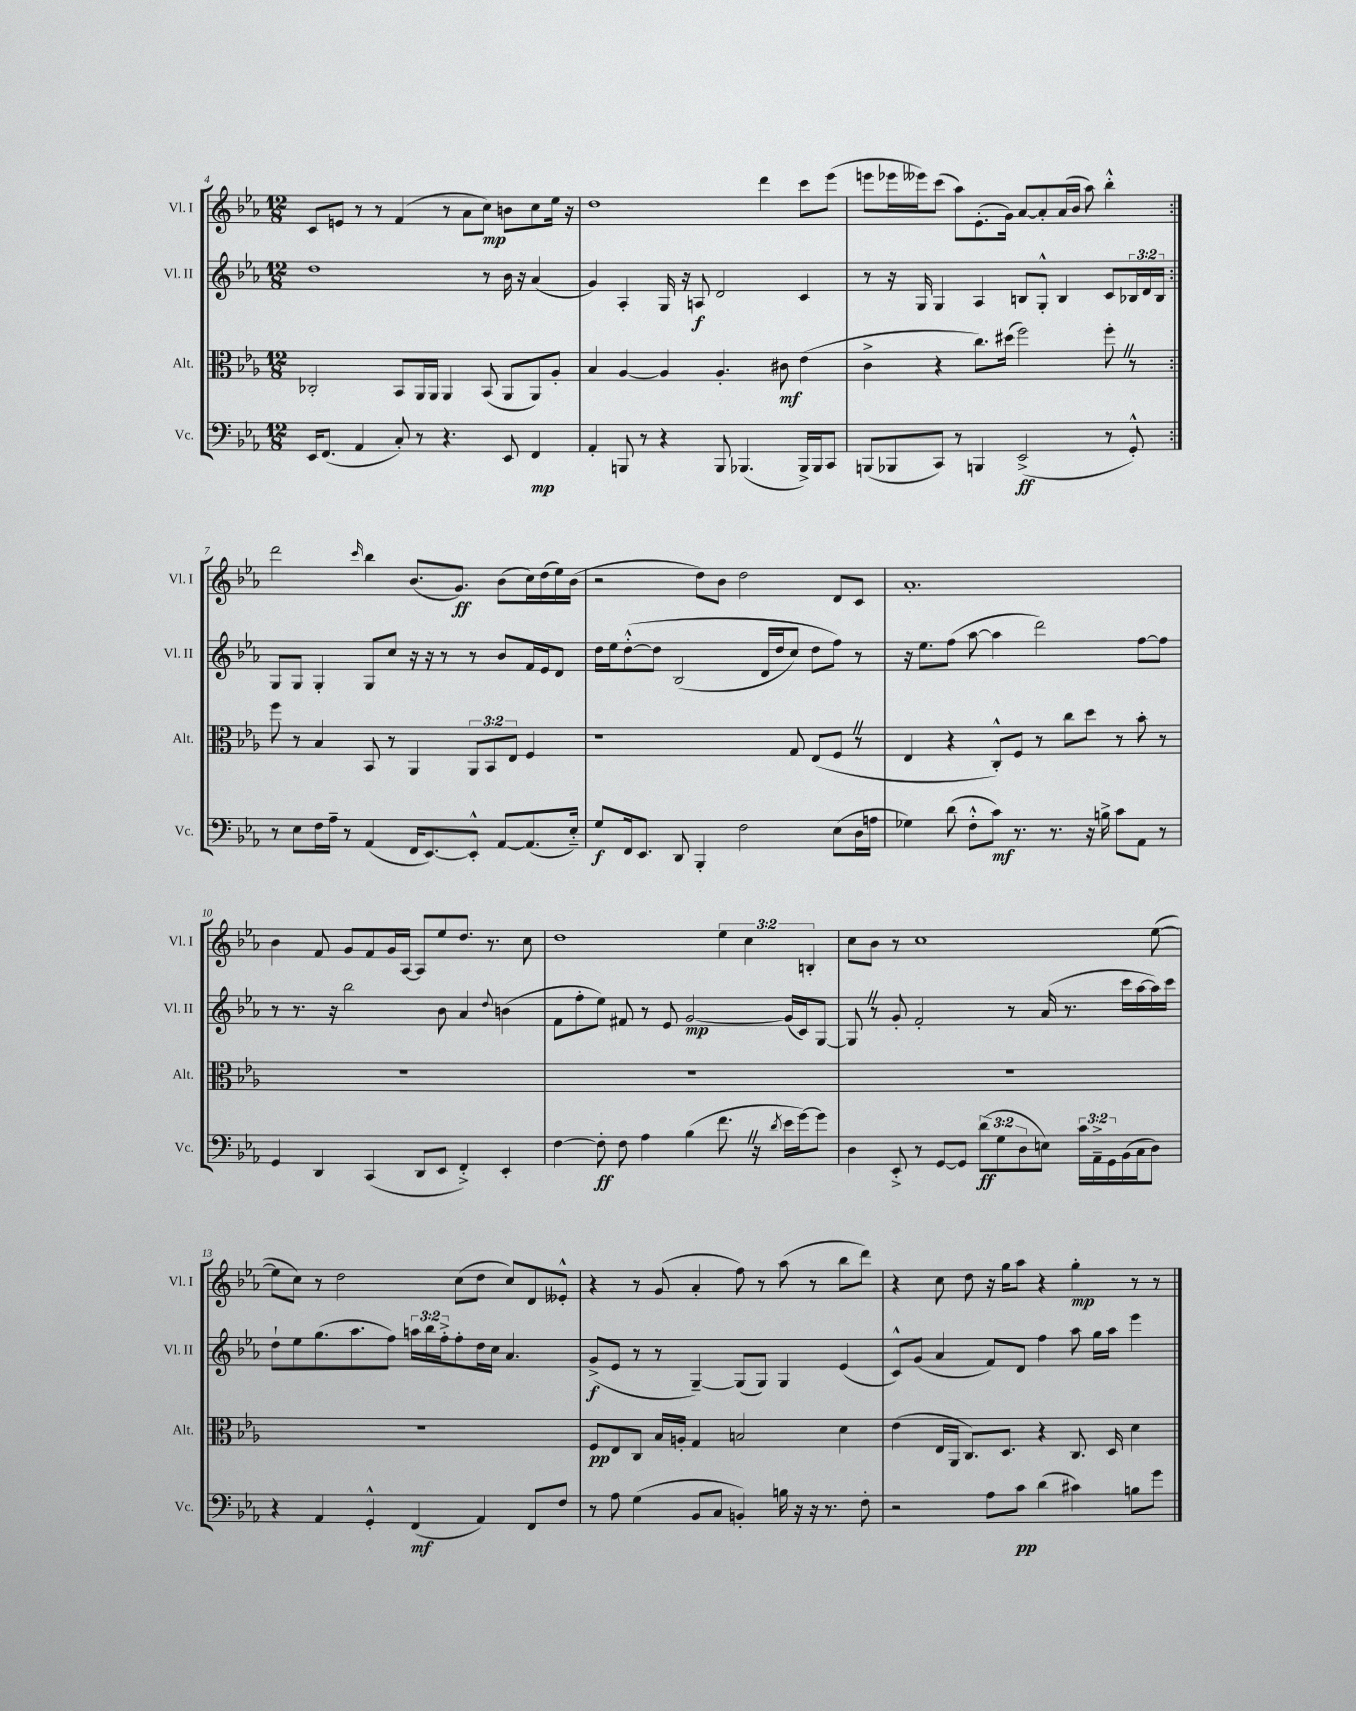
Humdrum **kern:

**kern	**dynam	**kern	**dynam	**kern	**dynam	**kern	**dynam
*part4	*part4	*part3	*part3	*part2	*part2	*part1	*part1
*staff4	*staff4	*staff3	*staff3	*staff2	*staff2	*staff1	*staff1
*I"Vc.	*	*I"Alt.	*	*I"Vl. II	*	*I"Vl. I	*
*I'Vc.	*	*I'Alt.	*	*I'Vl. II	*	*I'Vl. I	*
*clefF4	*	*clefC3	*	*clefG2	*	*clefG2	*
*k[b-e-a-]	*	*k[b-e-a-]	*	*k[b-e-a-]	*	*k[b-e-a-]	*
*M12/8	*	*M12/8	*	*M12/8	*	*M12/8	*
=4	=4	=4	=4	=4	=4	=4	=4
16EE-/KL	.	2C-X'/	.	1dd	.	8c/L	.
(8.FF/J	.	.	.	.	.	.	.
.	.	.	.	.	.	8en/J	.
4AA-/	.	.	.	.	.	8r	.
.	.	.	.	.	.	8r	.
8C'/)	.	8BB-/L	.	.	.	(4f/	.
8r	.	16AA-/L	.	.	.	.	.
.	.	16AA-/JJ	.	.	.	.	.
4.r	.	4AA-/	.	.	.	8r	.
.	.	.	.	.	.	8a-\L	.
.	.	(8BB-/	.	8r	.	8cc\J)	mp
8EE-/	.	8AA-/L	.	16b-\	.	8bn\L	.
.	.	.	.	16r	.	.	.
4FF/	mp	8AA-/)	.	(4a-/	.	8cc\	.
.	.	8A-'/J	.	.	.	16ee-\Jk	.
.	.	.	.	.	.	16r	.
=5	=5	=5	=5	=5	=5	=5	=5
4AA-'/	.	4B-/	.	4g/)	.	1dd	.
8BBBn/	.	[4A-/	.	4A-'/	.	.	.
8r	.	.	.	.	.	.	.
4r	.	4A-/]	.	16G/	.	.	.
.	.	.	.	16r	.	.	.
.	.	.	.	8An/	f	.	.
8BBB/	.	4.A-'/	.	2d/	.	.	.
(4.BBB-X/	.	.	.	.	.	.	.
.	.	.	.	.	.	4ddd\	.
.	.	8c#X\	mf	.	.	.	.
16BBB-^/LL)	.	(4e-\	.	4c/	.	8ccc\L	.
16BBB-/J	.	.	.	.	.	.	.
8CC/J	.	.	.	.	.	(8eee-\J	.
=6	=6	=6	=6	=6	=6	=6	=6
(8BBBn/L	.	4c^\	.	8r	.	8eeen\L	.
8BBB-X/	.	.	.	16r	.	16eee-X\L	.
.	.	.	.	16G/	.	16eee--X\J)	.
8CC/J)	.	4r	.	4G/	.	(8ccc\J	.
8r	.	.	.	.	.	8aa-\L)	.
4BBBn/	.	8.cc\L)	.	4A-/	.	(8.e-'\	.
.	.	(16dd#X\Jk	.	.	.	16g\Jk)	.
(2EE-^/	ff	2ff\)	.	8Bn/L	.	[8a-/L	.
.	.	.	.	8G'^^/J	.	8a-'/]	.
.	.	.	.	4B/	.	(16a-/L	.
.	.	.	.	.	.	16b-/JJ	.
.	.	.	.	.	.	8aa-\)	.
8r	.	8ff'Z\	.	8c/L	.	4bb-'^^\	.
8GG'^^/)	.	8r	.	24B-X/L	.	.	.
.	.	.	.	24d/	.	.	.
.	.	.	.	24B-/JJ	.	.	.
!!LO:LB:g=z
=7:|!	=7:|!	=7:|!	=7:|!	=7:|!	=7:|!	=7:|!	=7:|!
8r	.	8ff\	.	8G/L	.	2ddd\	.
8E-\L	.	8r	.	8G/J	.	.	.
16F\L	.	4B-/	.	4G'/	.	.	.
16A-~\JJ	.	.	.	.	.	.	.
8r	.	.	.	.	.	.	.
.	.	.	.	.	.	16qqccc/	.
(4AA-/	.	8BB-/	.	8G/L	.	4bb-\	.
.	.	8r	.	8cc/J	.	.	.
16FF/KL	.	4AA-/	.	16r	.	(8.b-/L	.
[8.EE-/)	.	.	.	16r	.	.	.
.	.	.	.	8r	.	.	.
.	.	.	.	.	.	8.g/J)	ff
8EE-'^^/J]	.	12AA-/L	.	8r	.	.	.
.	.	12BB-/	.	.	.	.	.
[8AA-/L	.	.	.	8b-/L	.	(8b-\L	.
.	.	12E-/J	.	.	.	.	.
(8.AA-/]	.	4F/	.	16f/L	.	16cc\L)	.
.	.	.	.	16e-/J	.	(16dd\	.
.	.	.	.	8d/J	.	16ee-\)	.
16E-/Jk)	.	.	.	.	.	(16b-\JJ	.
=8	=8	=8	=8	=8	=8	=8	=8
8G/L	f	1r	.	16dd\LL	.	2r	.
.	.	.	.	16ee-\J	.	.	.
16FF/k	.	.	.	([8dd'^^\	.	.	.
8.EE-/J	.	.	.	.	.	.	.
.	.	.	.	8dd\J]	.	.	.
8DD/	.	.	.	(2B-/	.	.	.
4BBB-'/	.	.	.	.	.	8dd\L)	.
.	.	.	.	.	.	8b-\J	.
2F\	.	.	.	.	.	2dd\	.
.	.	.	.	16d/LL	.	.	.
.	.	.	.	16dd/J	.	.	.
.	.	8G/	.	8cc/J)	.	.	.
.	.	(8E-/L	.	8dd\L	.	.	.
(8E-\L	.	8FZ/J	.	8ff\J)	.	8d/L	.
16D\L	.	8r	.	8r	.	8c/J	.
16An\JJ	.	.	.	.	.	.	.
=9	=9	=9	=9	=9	=9	=9	=9
4G-X\)	.	4E-/	.	16r	.	1.a-'	.
.	.	.	.	8.ee-\L	.	.	.
(8d\	.	4r	.	(8ff\J	.	.	.
8F'^^\L	.	.	.	[8aa-\	.	.	.
8c\J)	mf	8C'^^/L)	.	4aa-\]	.	.	.
8.r	.	8F/J	.	.	.	.	.
.	.	8r	.	2ddd\)	.	.	.
8.r	.	.	.	.	.	.	.
.	.	8cc\L	.	.	.	.	.
16r	.	8dd\J	.	.	.	.	.
16Bn^\	.	.	.	.	.	.	.
8c\L	.	8r	.	.	.	.	.
8AA-\J	.	8b-'\	.	[8ff\L	.	.	.
8r	.	8r	.	8ff\J]	.	.	.
!!LO:LB:g=z
=10	=10	=10	=10	=10	=10	=10	=10
4GG/	.	1.r	.	8r	.	4b-\	.
.	.	.	.	8.r	.	.	.
4DD/	.	.	.	.	.	8f/	.
.	.	.	.	16r	.	.	.
.	.	.	.	2bb-\	.	8g/L	.
(4CC/	.	.	.	.	.	8f/	.
.	.	.	.	.	.	16g/L	.
.	.	.	.	.	.	[16A-/JJ	.
8DD/L	.	.	.	.	.	8A-/L]	.
8EE-/J	.	.	.	8b-\	.	8ee-/	.
4FF'^/)	.	.	.	4a-/	.	8.dd/J	.
.	.	.	.	.	.	8.r	.
.	.	.	.	8qqdd/	.	.	.
4EE-'/	.	.	.	(4bn\	.	.	.
.	.	.	.	.	.	8cc\	.
=11	=11	=11	=11	=11	=11	=11	=11
[4F\	.	1.r	.	8f\L	.	1dd	.
.	.	.	.	8ff'\	.	.	.
8F'\]	ff	.	.	8ee-\J)	.	.	.
8F\	.	.	.	8f#X/	.	.	.
4A-\	.	.	.	8r	.	.	.
.	.	.	.	8e-/	.	.	.
(4B-\	.	.	.	[2g/	mp	.	.
8.fZ\	.	.	.	.	.	6ee-\	.
.	.	.	.	.	.	6cc\	.
16r	.	.	.	.	.	.	.
8qd/	.	.	.	.	.	.	.
16e-\LL	.	.	.	(16g/LL]	.	.	.
[16g\J)	.	.	.	16c/J)	.	.	.
.	.	.	.	.	.	6Bn'/	.
8g\J]	.	.	.	[8G/J	.	.	.
=12	=12	=12	=12	=12	=12	=12	=12
4D\	.	1.r	.	8GZ/]	.	8cc\L	.
.	.	.	.	8r	.	8b-\J	.
8EE-'^/	.	.	.	8g'/	.	8r	.
8r	.	.	.	2f'/	.	1cc	.
[8GG/L	.	.	.	.	.	.	.
8GG/J]	.	.	.	.	.	.	.
(12d\L	ff	.	.	.	.	.	.
12G\	.	.	.	.	.	.	.
.	.	.	.	8r	.	.	.
12D\	.	.	.	.	.	.	.
8En\J)	.	.	.	(16a-/	.	.	.
.	.	.	.	8.r	.	.	.
24c\LL	.	.	.	.	.	.	.
24AA-~^\	.	.	.	.	.	.	.
24GG\	.	.	.	.	.	.	.
(16BB-\	.	.	.	16ccc\LL	.	.	.
16C\J	.	.	.	[16aa-\	.	.	.
8D\J)	.	.	.	16aa-\])	.	([8ee-\	.
.	.	.	.	16ccc\JJ	.	.	.
!!LO:LB:g=z
=13	=13	=13	=13	=13	=13	=13	=13
4r	.	1.r	.	8dd`\L	.	8ee-\L]	.
.	.	.	.	8ee-\	.	8cc\J)	.
4AA-/	.	.	.	(8.gg\	.	8r	.
.	.	.	.	.	.	2dd\	.
.	.	.	.	8.aa-\	.	.	.
4GG'^^/	.	.	.	.	.	.	.
.	.	.	.	8ff\J)	.	.	.
(4FF/	mf	.	.	24aan\LL	.	.	.
.	.	.	.	24bb-\	.	.	.
.	.	.	.	24ff'^\J	.	.	.
.	.	.	.	8ff'\	.	(8cc\L	.
4AA-/)	.	.	.	16dd\L	.	8dd\J	.
.	.	.	.	16cc\JJ	.	.	.
.	.	.	.	4.a-/	.	8cc/L)	.
8FF/L	.	.	.	.	.	8d/	.
8F/J	.	.	.	.	.	8e--X'^^/J	.
=14	=14	=14	=14	=14	=14	=14	=14
8r	.	8F/L	pp	(8g^/L	f	4r	.
8A-\	.	8E-/	.	8e-/J	.	.	.
(4G\	.	8C/J	.	8r	.	8r	.
.	.	16B-/LL	.	8r	.	(8g/	.
.	.	16An'/JJ	.	.	.	.	.
8BB-/L	.	4G/	.	[4G~/)	.	4a-'/	.
8C/J	.	.	.	.	.	.	.
4BBn'/)	.	2Bn/	.	(8G/L]	.	8ff\)	.
.	.	.	.	8G/J)	.	8r	.
16Bn\	.	.	.	4G/	.	(8aa-\	.
16r	.	.	.	.	.	.	.
16r	.	.	.	.	.	8r	.
8.r	.	.	.	.	.	.	.
.	.	4d\	.	(4e-/	.	8bb-\L	.
8F'\	.	.	.	.	.	8ddd\J)	.
=15	=15	=15	=15	=15	=15	=15	=15
2r	.	(4e-\	.	8c^^/L)	.	4r	.
.	.	.	.	(8g/J	.	.	.
.	.	16E-/LL	.	4a-/	.	8cc\	.
.	.	16AA-/JJ	.	.	.	.	.
.	.	8.C/L)	.	.	.	8dd\	.
8A-\L	.	.	.	8f/L)	.	16r	.
.	.	8.D/J	.	.	.	16gg\KL	.
8c\J	pp	.	.	8d/J	.	8aa-\J	.
(4d\	.	4r	.	4ff\	.	4r	.
4c#X\)	.	8.C/	.	8aa-\	.	4gg'\	mp
.	.	.	.	16gg\LL	.	.	.
.	.	16D/	.	16aa-\JJ	.	.	.
8Bn\L	.	4d\	.	4eee-\	.	8r	.
8g\J	.	.	.	.	.	8r	.
==	==	==	==	==	==	==	==
*-	*-	*-	*-	*-	*-	*-	*-
